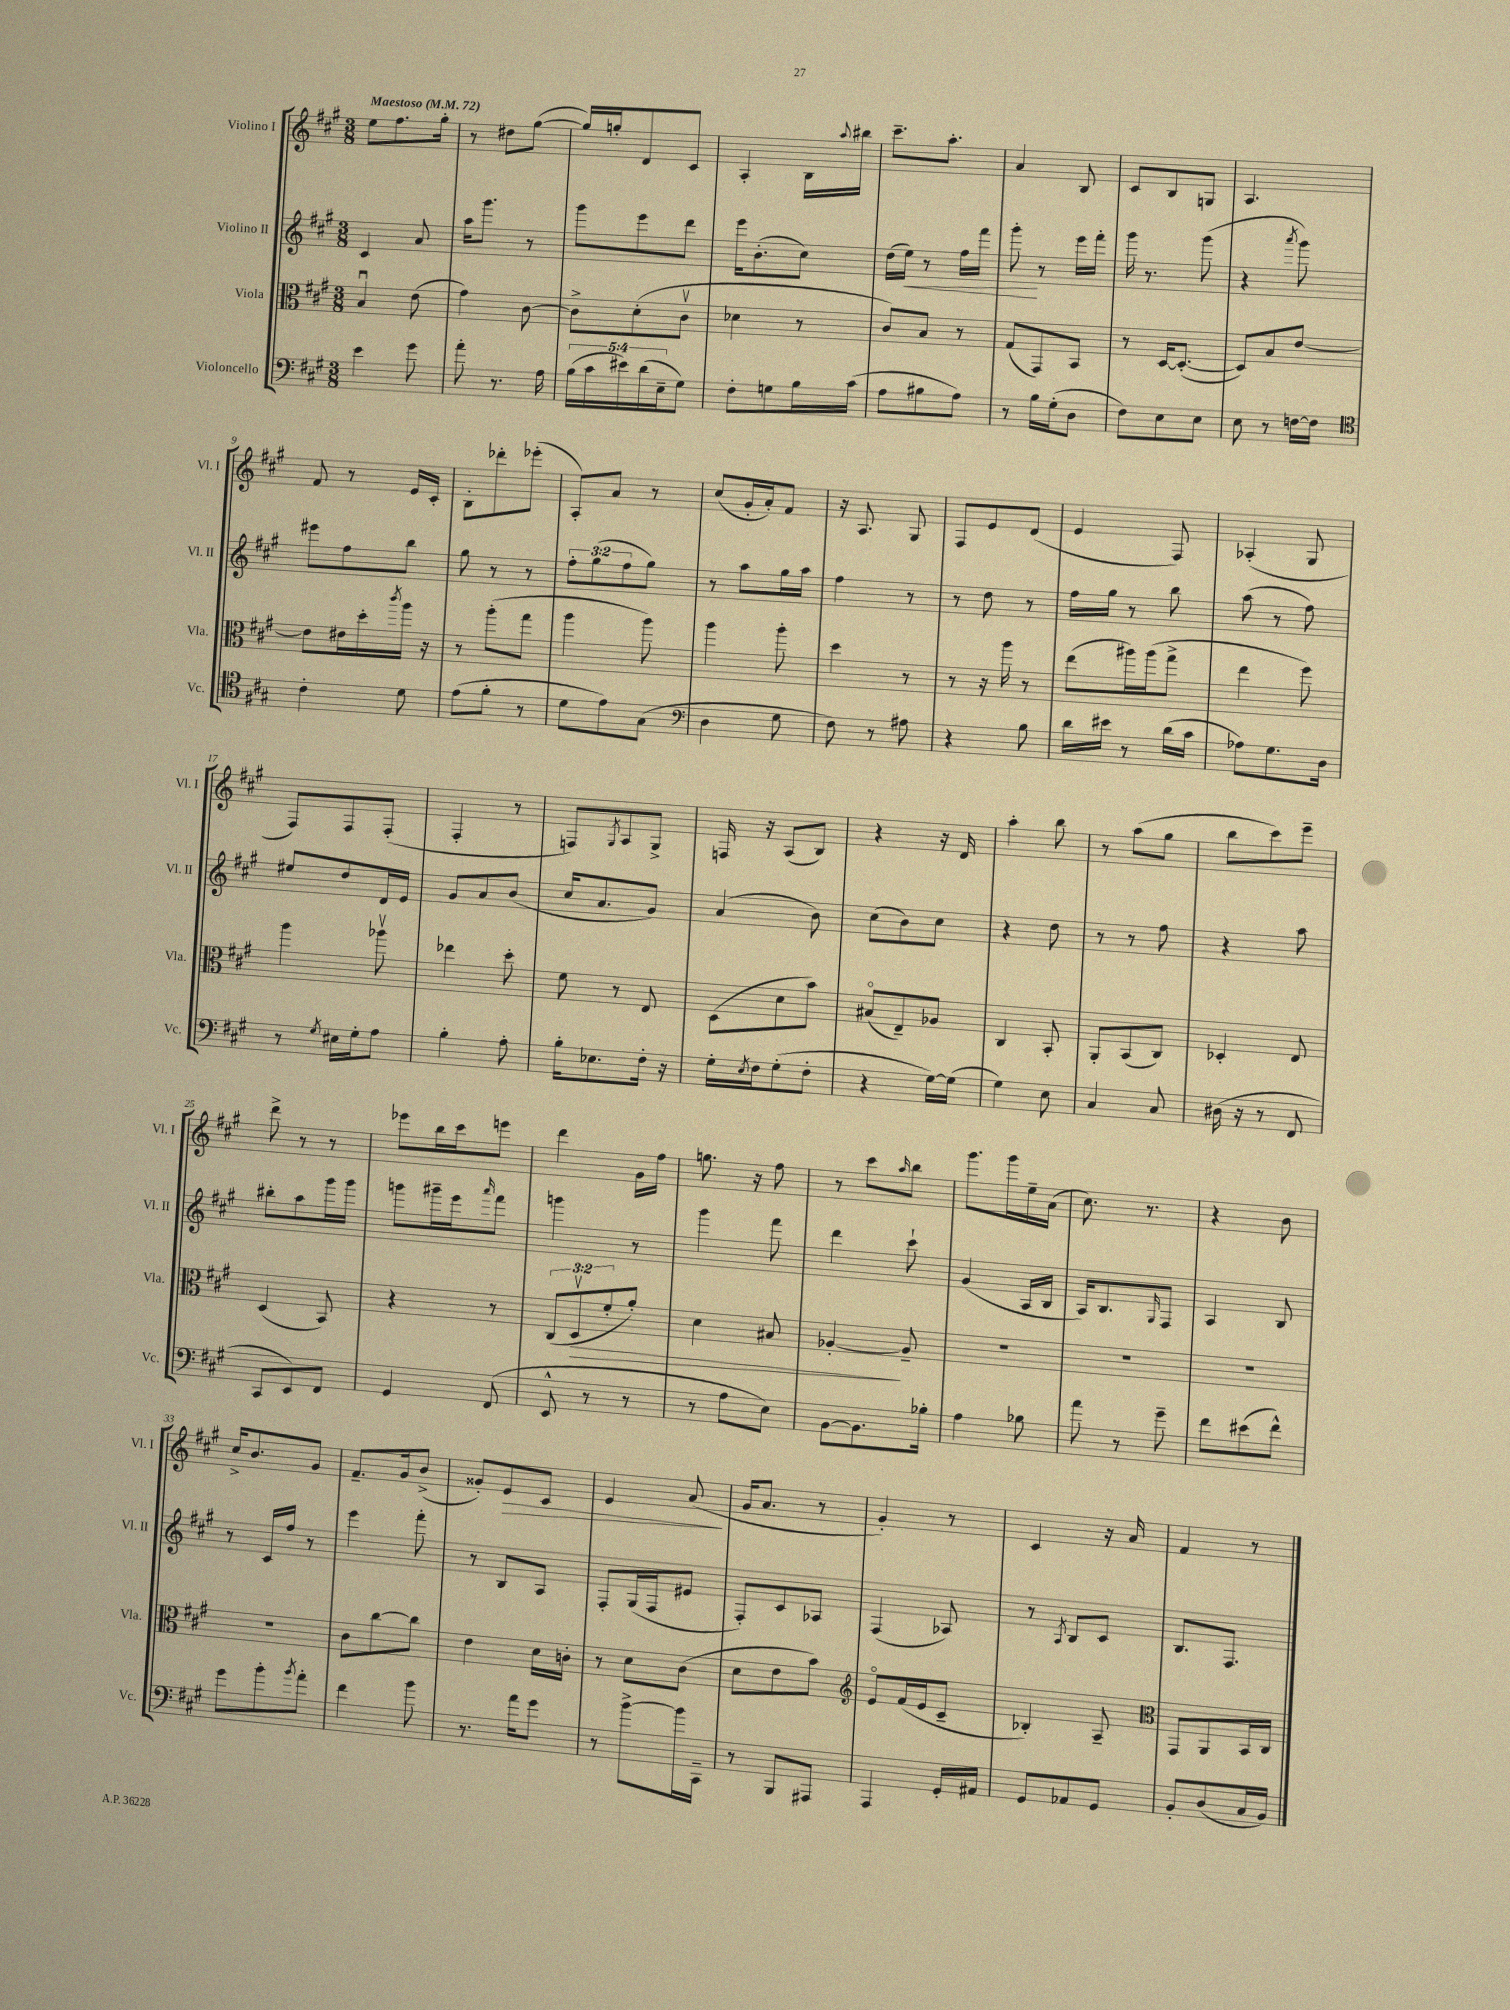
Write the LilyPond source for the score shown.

<<
\new StaffGroup <<
\new Staff = "s0" \with { instrumentName = "Violino I" shortInstrumentName = "Vl. I" } {
    \clef treble \key a \major \numericTimeSignature \time 3/8 \tempo "Maestoso" 4 = 72
    e''8 fis''8. gis''16-. |
    r8 dis''8 gis''8~( |
    gis''16) g''16-. d'8 cis'8 |
    a4-. b16 \appoggiatura { a''8 } bis''16 |
    cis'''8.-- a''8.-. |
    a'4 b8 |
    cis'8 b8 g8 |
    a4. |
    fis'8 r8 e'16 cis'16-. |
    b8-. des'''8-. ees'''8-.( |
    a8-.) a'8 r8 |
    cis''8( gis'16-. a'16-.) fis'8 |
    r16 a8. gis8 |
    fis8 e'8 d'8( |
    e'4 fis8) |
    aes4-.( gis8 |
    fis8) fis8 fis8-.( |
    fis4-. r8 |
    f8) \acciaccatura { gis8 } a8 gis8-> |
    f16 r16 a8( b8) |
    r4 r16 d'16 |
    a''4-. b''8 |
    r8 a''8( gis''8 |
    b''8 cis'''8) e'''8-- |
    d'''8-> r8 r8 |
    ees'''8 b''16 cis'''16 e'''8 |
    d'''4 gis'16 fis''16 |
    g''8. r16 fis''8 |
    r8 cis'''8 \grace { a''16 } b''8 |
    gis'''8. gis'''16 e''16-- a'16( |
    cis''8.) r8. |
    r4 b'8 |
    cis''16-> b'8. gis'8 |
    fis'8.-- gis'16 b'8->( |
    gisis'8-.) e'8\> cis'8 |
    e'4 a'8\!( |
    gis'16 a'8. r8 |
    gis'4-.) r8 |
    cis'4 r16 a'16 |
    fis'4 r8 \bar "|." |
}
\new Staff = "s1" \with { instrumentName = "Violino II" shortInstrumentName = "Vl. II" } {
    \clef treble \key a \major \numericTimeSignature \time 3/8 \override Staff.TupletNumber.text = #tuplet-number::calc-fraction-text
    cis'4 a'8 |
    a''16 gis'''8. r8 |
    gis'''8 e'''8 d'''8 |
    e'''16 b'8.-.( cis''8) |
    d''16( e''16\<) r8 fis''16 fis'''16 |
    gis'''8-.\! r8 e'''16 fis'''16-. |
    gis'''16 r8. gis'''8( |
    r4 \acciaccatura { a'''8 } gis'''8) |
    eis'''8 fis''8 b''8 |
    gis''8 r8 r8 |
    \tuplet 3/2 { fis''8-. gis''8( fis''8 } gis''8) |
    r8 a''8 gis''16 a''16 |
    fis''4 r8 |
    r8 d''8 r8 |
    fis''16 gis''16 r8 b''8 |
    a''8( r8 fis''8) |
    eis''8 d''8 d'16 e'16 |
    gis'8 a'8 b'8( |
    cis''16 a'8. gis'8) |
    a'4( b'8) |
    cis''8( b'8) cis''8 |
    r4 d''8 |
    r8 r8 fis''8 |
    r4 a''8 |
    bis''8-. a''8 gis'''16 gis'''16 |
    g'''8 gis'''16-- e'''16 \grace { a'''16 } fis'''8 |
    g'''4 r8 |
    gis'''4 fis'''8 |
    d'''4 cis'''8-! |
    gis'4( a16 b16 |
    a16) b8. \grace { gis16 } fis8 |
    a4 b8 |
    r8 cis'16 fis''16 r8 |
    e'''4 fis'''8-. |
    r8 b8 a8 |
    fis8-. gis16( fis16 eis'8 |
    fis8-.) cis'8 aes8 |
    fis4( aes8) |
    r8 \acciaccatura { a8 } b8 cis'8 |
    b8. fis8. \bar "|." |
}
\new Staff = "s2" \with { instrumentName = "Viola" shortInstrumentName = "Vla." } {
    \clef alto \key a \major \numericTimeSignature \time 3/8 \override Staff.TupletNumber.text = #tuplet-number::calc-fraction-text
    b4\downbow e'8( |
    gis'4) cis'8~ |
    cis'8-> d'8-.( cis'8\upbow |
    des'4 r8 |
    cis'8) b8 r8 |
    gis8( gis,8) b,8 |
    r8 d16~ d8.~-.( |
    d8) b8 e'8~ |
    e'8 eis'16 d''16-. \acciaccatura { cis'''8 } a''16 r16 |
    r8 a''8-.( gis''8 |
    a''4 a''8) |
    a''4 a''8-. |
    d''4 r8 |
    r8 r16 a''16 r8 |
    e''8( ais''16) ais''16( gis''8-> |
    e''4 fis''8) |
    a''4 aes''8\upbow |
    ees''4 d''8-. |
    fis'8 r8 e8 |
    d8( d'8 b'8) |
    bis8\flageolet( e8--) aes8 |
    cis4 b,8-. |
    a,8-. b,8( cis8) |
    des4-. e8 |
    d4( b,8) |
    r4 r8 |
    \tuplet 3/2 { cis8( d8\upbow\> fis'8-. } a'8-.) |
    d'4 bis8 |
    aes4~-.\! aes8-- |
    R4. |
    R4. |
    R4. |
    R4. |
    cis'8 cis''8~ cis''8 |
    e'4 d'16 c'16-. |
    r8 d'8 cis'8( |
    d'8 e'8 b'8) |
    \clef treble e'8\flageolet fis'16( e'16 cis'8-- |
    bes4-.) a8-- |
    \clef alto gis,8 a,8 b,16 cis16 \bar "|." |
}
\new Staff = "s3" \with { instrumentName = "Violoncello" shortInstrumentName = "Vc." } {
    \clef bass \key a \major \numericTimeSignature \time 3/8 \override Staff.TupletNumber.text = #tuplet-number::calc-fraction-text
    e'4 gis'8 |
    a'8-. r8. a16 |
    \tuplet 5/4 { b16( cis'16 eis'16) d'16( e16-- } gis8) |
    fis8-. g8 b16 cis'16( |
    a8 bis8 a8) |
    r8 b16 gis16-.( d8 |
    fis8) e8 e8 |
    e8 r8 f16~ f16 |
    \clef tenor cis'4-. d'8 |
    e'8( fis'8-. r8 |
    d'8 e'8) gis8( |
    \clef bass d4 gis8 |
    fis8) r8 ais8 |
    r4 b8 |
    d'16 eis'16 r8 d'16( cis'16 |
    aes8) gis8. d16 |
    r8 \acciaccatura { gis8 } eis16 gis16-. a8 |
    b4-. a8-. |
    b16-. ees8. fis16-. r16 |
    gis16-. \acciaccatura { e8 } fis16 gis8-.( fis8-. |
    r4 gis16~) gis16( |
    gis4) e8 |
    cis4 cis8 |
    dis16( r16 r8 fis,8 |
    cis,8 e,8) fis,8 |
    gis,4 fis,8( |
    e,8-^ r8 r8 |
    r8 a8 e8) |
    b,8~ b,8. bes16-. |
    a4 bes8 |
    a'8 r8 gis'8-- |
    fis'8 eis'8( fis'8-^) |
    gis'8 b'8-. \acciaccatura { b'8 } a'8-. |
    fis'4 b'8 |
    r8. a'16 gis'8 |
    r8 b'8~-> b'16 cis,16-- |
    r8 b,,8 ais,,8 |
    a,,4 gis,16-. ais,16 |
    gis,8 aes,8 gis,8 |
    b,8-. d8( cis16 b,16) \bar "|." |
}
>>
>>
